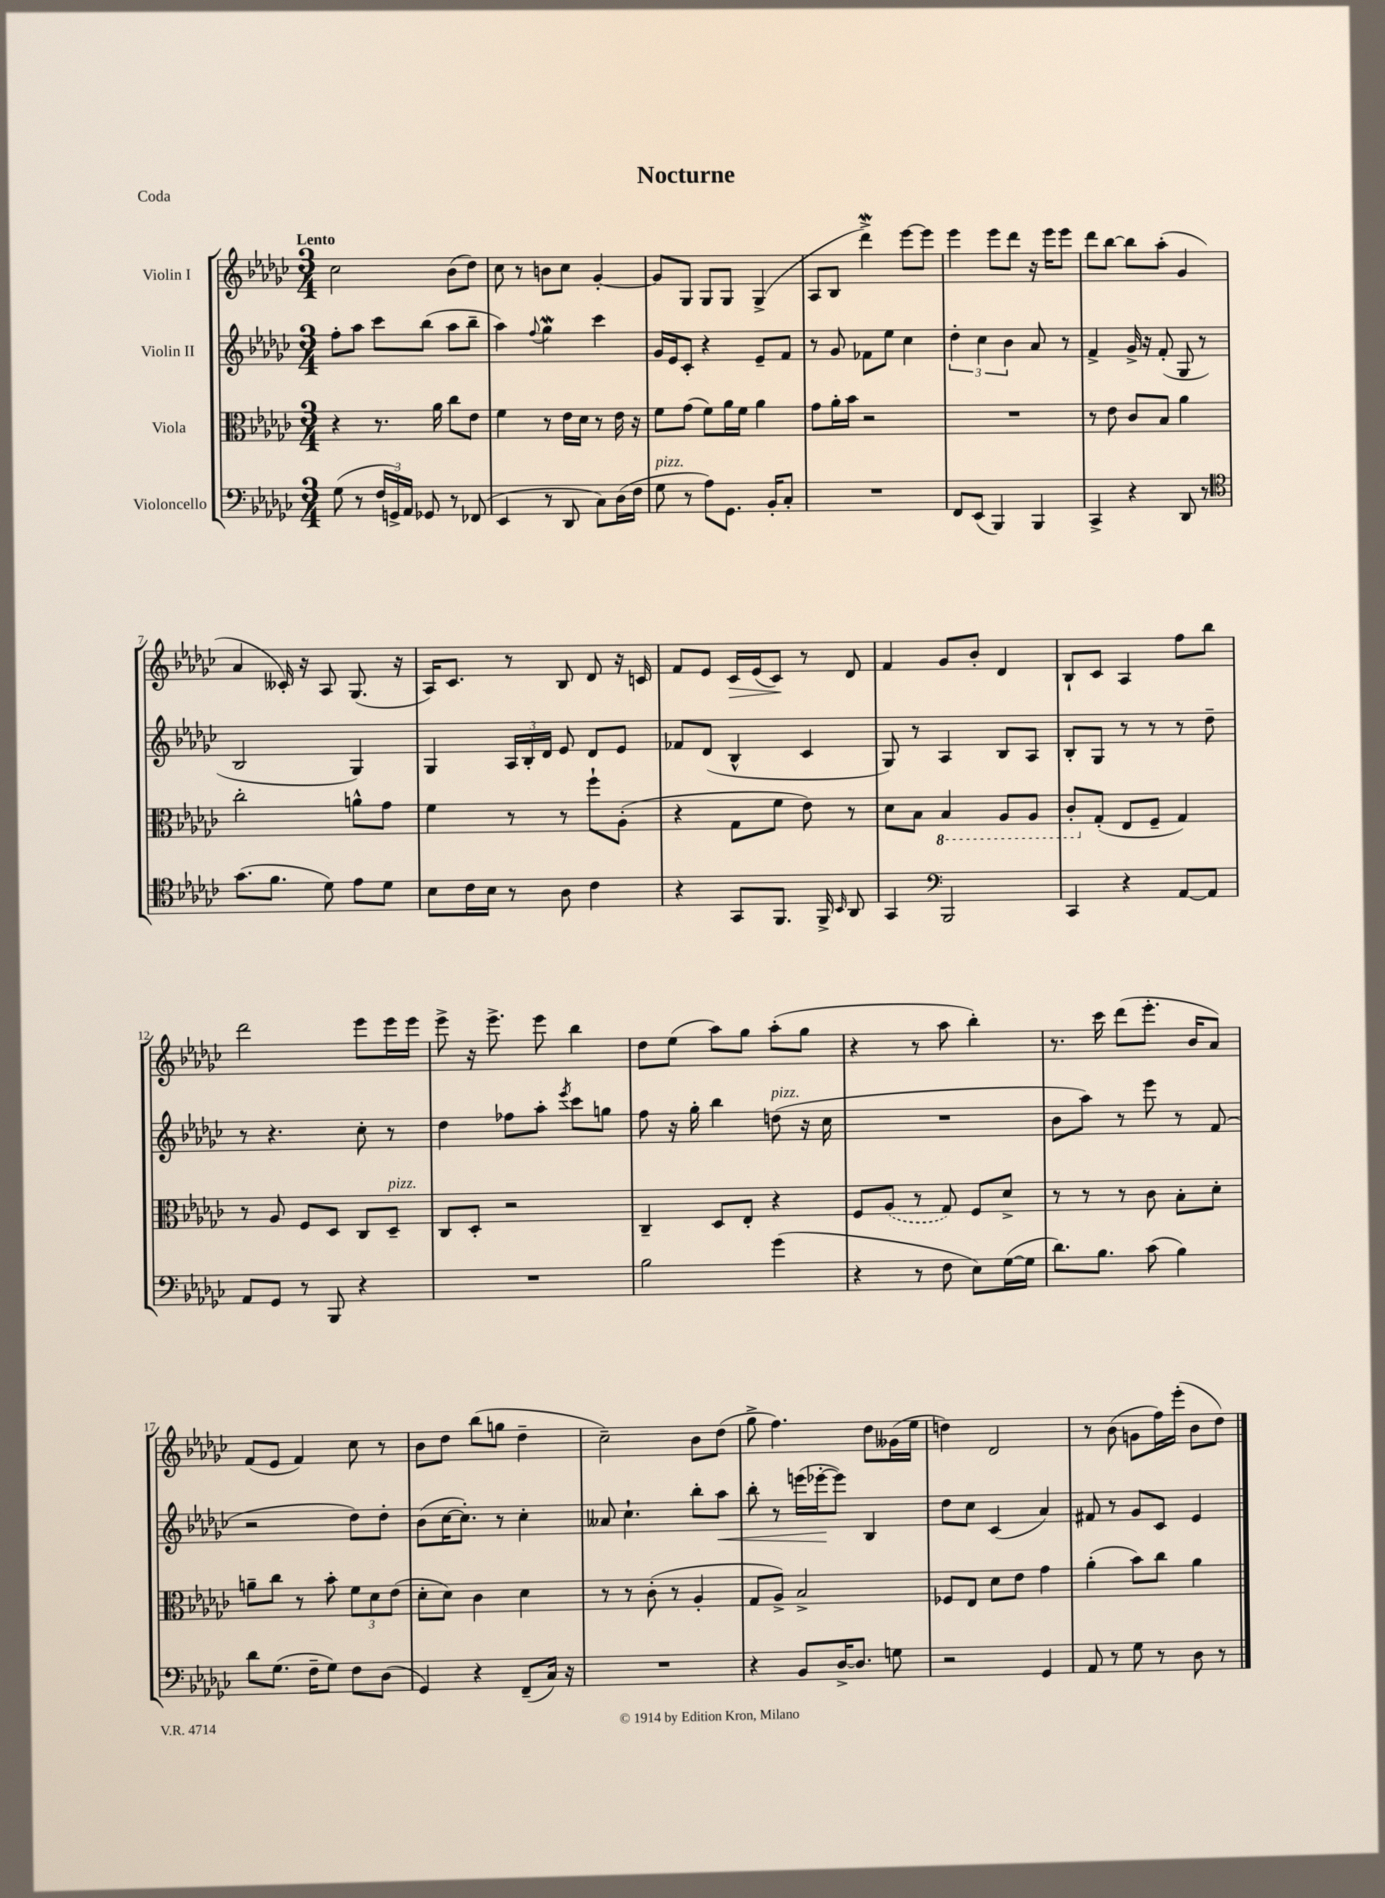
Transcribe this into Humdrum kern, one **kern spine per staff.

**kern	**kern	**kern	**kern
*staff4	*staff3	*staff2	*staff1
*clefF4	*clefC3	*clefG2	*clefG2
*k[b-e-a-d-g-c-]	*k[b-e-a-d-g-c-]	*k[b-e-a-d-g-c-]	*k[b-e-a-d-g-c-]
*M3/4	*M3/4	*M3/4	*M3/4
(8G-	4r	8ff'	2cc-
8r	.	8aa-	.
24F	8.r	8ccc-	.
24GG^)	.	.	.
24AA-	.	.	.
8GG-	.	(8bb-	.
.	16a-	.	.
8r	8cc-	8aa-	(8b-
(8FF-	8e-	8bb-~	8dd-)
=	=	=	=
4EE-	4f	4aa-)	8cc-
.	.	.	8r
.	.	8qqff	.
8r	8r	4gg-	8b
8DD-	16e-	.	8cc-
.	16d-	.	.
8C-)	8r	4ccc-	[4g-'
(16D-	16e-	.	.
16F	16r	.	.
=	=	=	=
8G-	8f	16g-	8g-]
.	.	16e-	.
8r	(8g-	8c-'	8G-
8A-)	8f)	4r	8G-
8.GG-	16a-	.	8G-
.	16f	.	.
.	4a-	8e-~	(4G-^
16BB-'	.	.	.
8C-'	.	8f	.
=	=	=	=
2.r	8g-	8r	8A-
.	16a-'	8g-	8B-
.	16b-	.	.
.	2r	8f-	4ddd-^)
.	.	8ee-	.
.	.	4cc-	[8eee-
.	.	.	8eee-]
=	=	=	=
8FF	2.r	6dd-'	4eee-
(8EE-	.	.	.
.	.	6cc-	.
4BBB-)	.	.	8eee-
.	.	6b-	.
.	.	.	8ddd-
4BBB-	.	8a-	16r
.	.	.	16eee-
.	.	8r	8eee-
=	=	=	=
4CC-^	8r	4f^	8ddd-
.	8e-	.	[8bb-
4r	8c-	16g-^	8bb-]
.	.	16r	.
.	8B-	(8f'	(8aa-'
8DD-	4a-	8G-	4g-
8r	.	8r	.
=	=	=	=
*clefC4	*	*	*
(8.g-	2cc-'	2B-	4a-
8.f	.	.	.
.	.	.	16c--')
.	.	.	16r
8d-)	.	.	8A-
8e-	8a^^	4G-)	(8.G-
8d-	8g-	.	.
.	.	.	16r
=	=	=	=
8B-	4f	4G-	16A-)
.	.	.	8.c-
16c-	.	.	.
16B-	.	.	.
8r	8r	24A-	8r
.	.	24B-'	.
.	.	24d-	.
8A-	8r	8e-	8B-
4c-	8ff`	8d-	8d-
.	(8A-'	8e-	16r
.	.	.	16c
=	=	=	=
4r	4r	8f-	8f
.	.	(8d-	8e-
8GG-	8G-	4B-^^	16c-
.	.	.	(16e-
8.FF	8f	.	8c-)
.	8e-)	4c-	8r
16FF^	.	.	.
16qqBB-	.	.	.
8AA-	8r	.	8d-
=	=	=	=
4GG-	8d-	8G-)	4f
.	8B-	8r	.
*clefF4	*	*	*
2BBB-	4BB-	4A-	8g-
.	.	.	8b-'
.	8AA-	8B-	4d-
.	8AA-	8A-	.
=	=	=	=
4CC-	8C-'	8B-'	8B-`
.	(8G-'	8G-	8c-
4r	8E-	8r	4A-
.	8F~	8r	.
[8AA-	4G-)	8r	8ff
8AA-]	.	8dd-~	8bb-
=	=	=	=
8AA-	8r	8r	2ddd-
8GG-	8A-	4.r	.
8r	8F	.	.
8BBB-	8D-	.	.
4r	8C-	8cc-'	8eee-
.	8D-~	8r	16eee-
.	.	.	16eee-
=	=	=	=
2.r	8C-	4dd-	8eee-^
.	8D-'	.	16r
.	.	.	8.eee-^
.	2r	8ff-	.
.	.	8aa-'	8eee-
.	.	8qeee-	.
.	.	8ccc-	4bb-
.	.	8gg	.
=	=	=	=
2B-	4C-~	8ff	8dd-
.	.	16r	(8ee-
.	.	16gg-'	.
.	8D-	4bb-	8aa-)
.	8E-'	.	8gg-
(4g-	4r	(8dd	(8aa-'
.	.	16r	8gg-
.	.	16cc-	.
=	=	=	=
4r	8F	2.r	4r
.	(8A-	.	.
8r	8r	.	8r
8F	8G-)	.	8aa-
8E-)	8F	.	4bb-')
([16G-	8d-^	.	.
16G-]	.	.	.
=	=	=	=
8.d-)	8r	8b-	8.r
.	8r	8aa-)	.
8.B-	.	.	16ccc-
.	8r	8r	(8ddd-
(8c-	8c-	8eee-	8.eee-'
4B-)	8B-'	8r	.
.	.	.	16b-
.	8d-'	(8f	8a-)
=	=	=	=
8d-	8a~	2r	(8f
(8.G-	8cc-	.	8e-
.	8r	.	4f)
16F~	.	.	.
8G-)	8b-'	.	.
8F	12f	8dd-)	8cc-
.	12d-	.	.
(8D-	.	8dd-'	8r
.	(12e-	.	.
=	=	=	=
4GG-)	8d-'	(8b-	8b-
.	8d-)	[16cc-	8dd-
.	.	8.cc-'])	.
4r	4c-	.	(8bb-
.	.	8r	8gg
(8FF~	4d-	4cc-'	4dd-~
16C-)	.	.	.
16r	.	.	.
=	=	=	=
2.r	8r	8a--	2cc-~)
.	8r	4.cc-`	.
.	(8c-'	.	.
.	8r	.	.
.	4A-'	8bb-'	8b-
.	.	8aa-	(8dd-
=	=	=	=
4r	8G-	8bb-'	8gg-^
.	8A-^)	8r	4.ff)
8BB-	2B-^	(16eee	.
.	.	[16eee-'	.
[16D-^	.	8eee-])	.
8.D-]	.	.	.
.	.	4B-	8dd-
8G	.	.	(16g--
.	.	.	16ee-
=	=	=	=
2r	8F-	8dd-	4dd)
.	8E-	8cc-	.
.	8d-	(4c-	2d-
.	8e-	.	.
4GG-	4g-	4a-)	.
=	=	=	=
8AA-	(4a-'	8f#	8r
8r	.	8r	(8b-
8G-	8b-)	8g-	8g
8r	8cc-	8c-	16ff)
.	.	.	(16eee-'
8D-	4a-	4e-	8b-
8r	.	.	8dd-)
==	==	==	==
*-	*-	*-	*-
